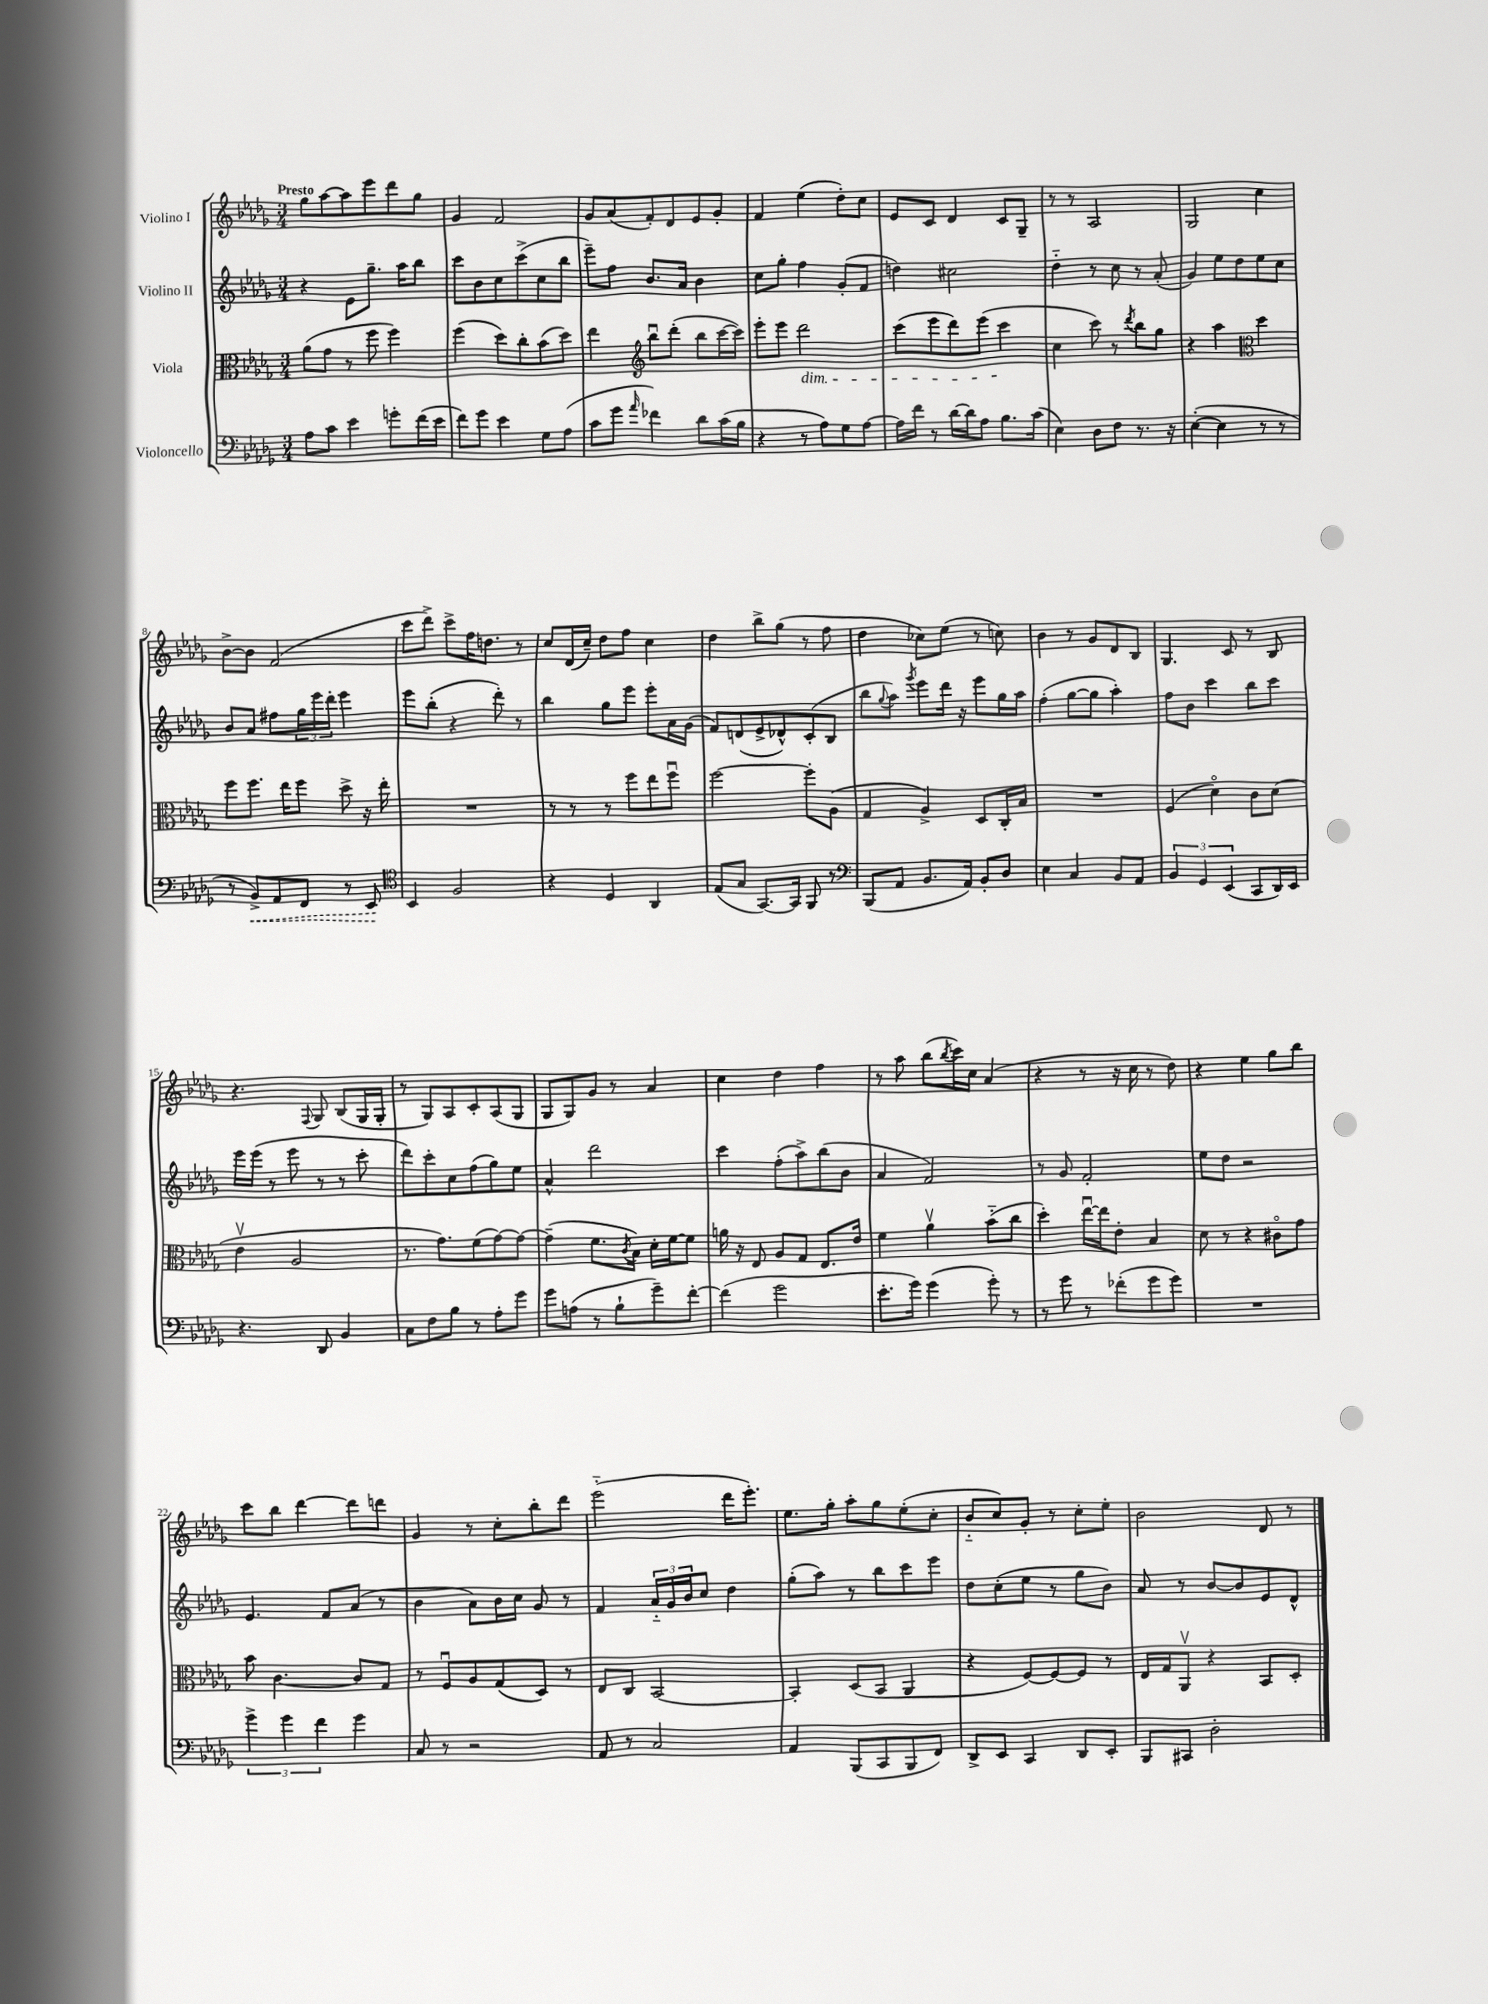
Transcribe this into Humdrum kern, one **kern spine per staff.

**kern	**kern	**kern	**kern
*staff4	*staff3	*staff2	*staff1
*clefF4	*clefC3	*clefG2	*clefG2
*k[b-e-a-d-g-]	*k[b-e-a-d-g-]	*k[b-e-a-d-g-]	*k[b-e-a-d-g-]
*M3/4	*M3/4	*M3/4	*M3/4
8A-	(8a-	4r	8gg-
8c	8g-	.	[8aa-
4e-	8r	8e-	8aa-]
.	8ff	8.gg-~	8eee-
8g'	4ff)	.	8ddd-
.	.	16aa-	.
(16f	.	8bb-	8gg-
16e-	.	.	.
=	=	=	=
8f)	(4ff	8ccc	4g-
8g-	.	8b-	.
4e-	8dd-)	8cc	2f
.	8cc'	(8ccc^	.
8G-	(8b-	8cc	.
(8A-	8dd-)	8bb-	.
=	=	=	=
8c	4ee-	8eee-~)	8g-
8g-	.	8ff	(8a-
*	*clefG2	*	*
16qqa-	.	.	.
4f-)	8bb-u	8.b-	8f')
.	(8ddd-'	.	8d-
.	.	16a-	.
8d-	8bb-	4b-	8e-
(16c	[16ccc	.	8g-'
16B-	16ccc])	.	.
=	=	=	=
4r	8eee-'	8cc	4f
.	8eee-	8gg-'	.
8r	2ddd-	4ff	(4ee-
8A-)	.	.	.
8G-	.	(8g-'	8dd-')
[8A-	.	8f	8cc
=	=	=	=
16A-]	(8ccc	4dd)	8e-
16f	.	.	.
8r	8eee-	.	8c
[16d-	8ddd-)	2cc#	4d-
16d-]	.	.	.
8A-	(8eee-	.	.
8.B-	4ccc	.	8c
.	.	.	8G-~
(16c	.	.	.
=	=	=	=
4E-)	4cc	4dd-'~	8r
.	.	.	8r
8D-	8ccc)	8r	2A-
8F	8r	8cc	.
.	8qddd-	.	.
8.r	8bb-	8r	.
.	8gg-	(8a-'	.
16r	.	.	.
=	=	=	=
([4E-'	4r	4g-)	2G-
4E-]	4aa-	8ee-	.
.	.	8dd-	.
*	*clefC3	*	*
8r	4dd-	8ee-	4cc
8r	.	8cc	.
=	=	=	=
8r	8ff	8b-	[8b-^
8BB-^)	8.ff	8a-	8b-]
8AA-	.	8ff#	(2f
.	16ee-	.	.
8FF	8ff	24gg-	.
.	.	24eee-	.
.	.	24ddd-'	.
8r	8dd-^	4eee-	.
8EE-	16r	.	.
.	16ee-'	.	.
=	=	=	=
*clefC4	*	*	*
4BB-	2.r	8eee-	8ccc
.	.	(8bb-'	8ddd-^)
2F	.	4r	8ccc^
.	.	.	16ff
.	.	.	8.dd
.	.	8ddd-')	.
.	.	8r	8r
=	=	=	=
4r	8r	4bb-	8cc
.	8r	.	(16d-
.	.	.	16cc~)
4D-	8r	8gg-	8dd-
.	8ff	8eee-	8ff
4AA-	8ee-	8eee-'	4cc
.	8ffu	16a-	.
.	.	(16g-	.
=	=	=	=
(8E-	[2ff	8f)	4dd-
8G-	.	(8d	.
[8.GG-)	.	8e-^	8bb-^
.	.	8d-^^)	(8gg-
16GG-]	.	.	.
8FF	8ff']	(8c'	8r
8r	(8A-	8B-	8ff
=	=	=	=
*clefF4	*	*	*
(8BBB-	4G-	8bb-	4dd-
.	.	8qqgg-	.
8AA-	.	8aa-)	.
.	.	8qggg-	.
8.BB-	4A-^)	8eee-	8cc-)
.	.	16ddd-	(8ee-
16AA-)	.	16r	.
8BB-'	8D-	8eee-	8r
8D-	16C'	16gg-	8cc)
.	16B-	16aa-	.
=	=	=	=
4E-	2.r	(4ff'	4b-
4C	.	[8gg-	8r
.	.	8gg-]	8g-
8BB-	.	4aa-')	8d-
8AA-	.	.	8B-
=	=	=	=
6BB-	(4F	8ff	4.G-
.	.	8b-	.
6GG-	.	.	.
.	4d-o)	4ccc	.
(6EE-	.	.	.
.	.	.	8c
8CC	8c	8bb-	8r
16DD-)	(8d-	8ccc	8B-
16EE-	.	.	.
=	=	=	=
4.r	4e-v	16eee-	4.r
.	.	(16eee-	.
.	.	8r	.
.	2A-	8eee-	.
.	.	.	8qqF
8DD-	.	8r	8G-
4BB-	.	8r	(8B-
.	.	8ccc'	16G-
.	.	.	16G-'
=	=	=	=
8C	8.r	8ddd-)	8r
8F	.	8ccc'	8G-)
.	8.g-)	.	.
8B-	.	8cc	8A-
8r	(8f	(8ff	8c'
8A-'	[8g-)	8gg-)	(8A-
8g-	8g-_	8ee-	8G-
=	=	=	=
8g-	(4g-~]	4a-^^	8G-
(8A	.	.	8G-)
8r	8.f	2ddd-	8g-
8B-`	.	.	8r
.	8qc	.	.
.	16B-)	.	.
8g-~)	16d-'	.	4a-
.	[16f	.	.
[8f'	8f]	.	.
=	=	=	=
(4f]	16a	4ccc	4cc
.	16r	.	.
.	8E-	.	.
2g-	8A-	(8ff'	4dd-
.	8G-	8aa-^)	.
.	8.E-	(8bb-	4ff
.	.	8b-	.
.	16e-	.	.
=	=	=	=
8.e-'	4f	4a-	8r
.	.	.	8aa-
16g-)	.	.	.
(4g-	4a-v	2f)	(8bb-
.	.	.	8qbb-
.	.	.	16ccc)
.	.	.	16cc
8g-')	(8b-'~	.	(4a-
8r	8cc	.	.
=	=	=	=
8r	4dd-')	8r	4r
8g-	.	8g-	.
8r	[16ee-u	2f'	8r
.	16ee-]	.	.
(8f-'	8e-'	.	16r
.	.	.	16cc
8g-	4B-	.	8r
8g-)	.	.	8dd-)
=	=	=	=
2.r	8d-	8ee-	4r
.	8r	8dd-	.
.	4r	2r	4ee-
.	8c#o	.	8gg-
.	8g-	.	8bb-
=	=	=	=
6g-^	8b-	4.e-	8ccc
.	[4.c	.	8bb-
6g-	.	.	.
.	.	.	[4ddd-
6f	.	.	.
.	.	8f	.
4g-	8c]	(8a-	8ddd-]
.	8G-	8r	8ddd
=	=	=	=
8C	8r	4b-	4g-
8r	8Fu	.	.
2r	8A-	8a-)	8r
.	(8G-	16b-	8cc'
.	.	16cc	.
.	8D-)	8g-	8bb-'
.	8r	8r	8ddd-
=	=	=	=
8AA-	8E-	4f	(2eee-'~
8r	8C	.	.
2C	[2BB-	24a-'~	.
.	.	24g-	.
.	.	24b-	.
.	.	8cc	.
.	.	4dd-	16ddd-
.	.	.	8.eee-')
=	=	=	=
4AA-	4BB-']	(8gg-'	8.ee-
.	.	8aa-)	.
.	.	.	16gg-'
(8BBB-	(8D-	8r	8aa-'
8CC	8BB-	8bb-	8gg-
8BBB-	4AA-	8ccc	(8ee-'
8FF)	.	8eee-	8cc'
=	=	=	=
8DD-^	4r	8dd-	8b-'~
8EE-	.	(8cc'	8cc)
4CC	[8F)	8ee-	8g-'
.	8F_	8r	8r
8DD-	8F]	8gg-	8cc'
8EE-'	8r	8b-)	8ee-'
=	=	=	=
8BBB-	16E-	8a-	2b-
.	16G-	.	.
8CC#	8AA-v	8r	.
2D-'	4r	[8b-	.
.	.	8b-]	.
.	8BB-	8e-	8d-
.	8D-'	8d-^^	8r
==	==	==	==
*-	*-	*-	*-
